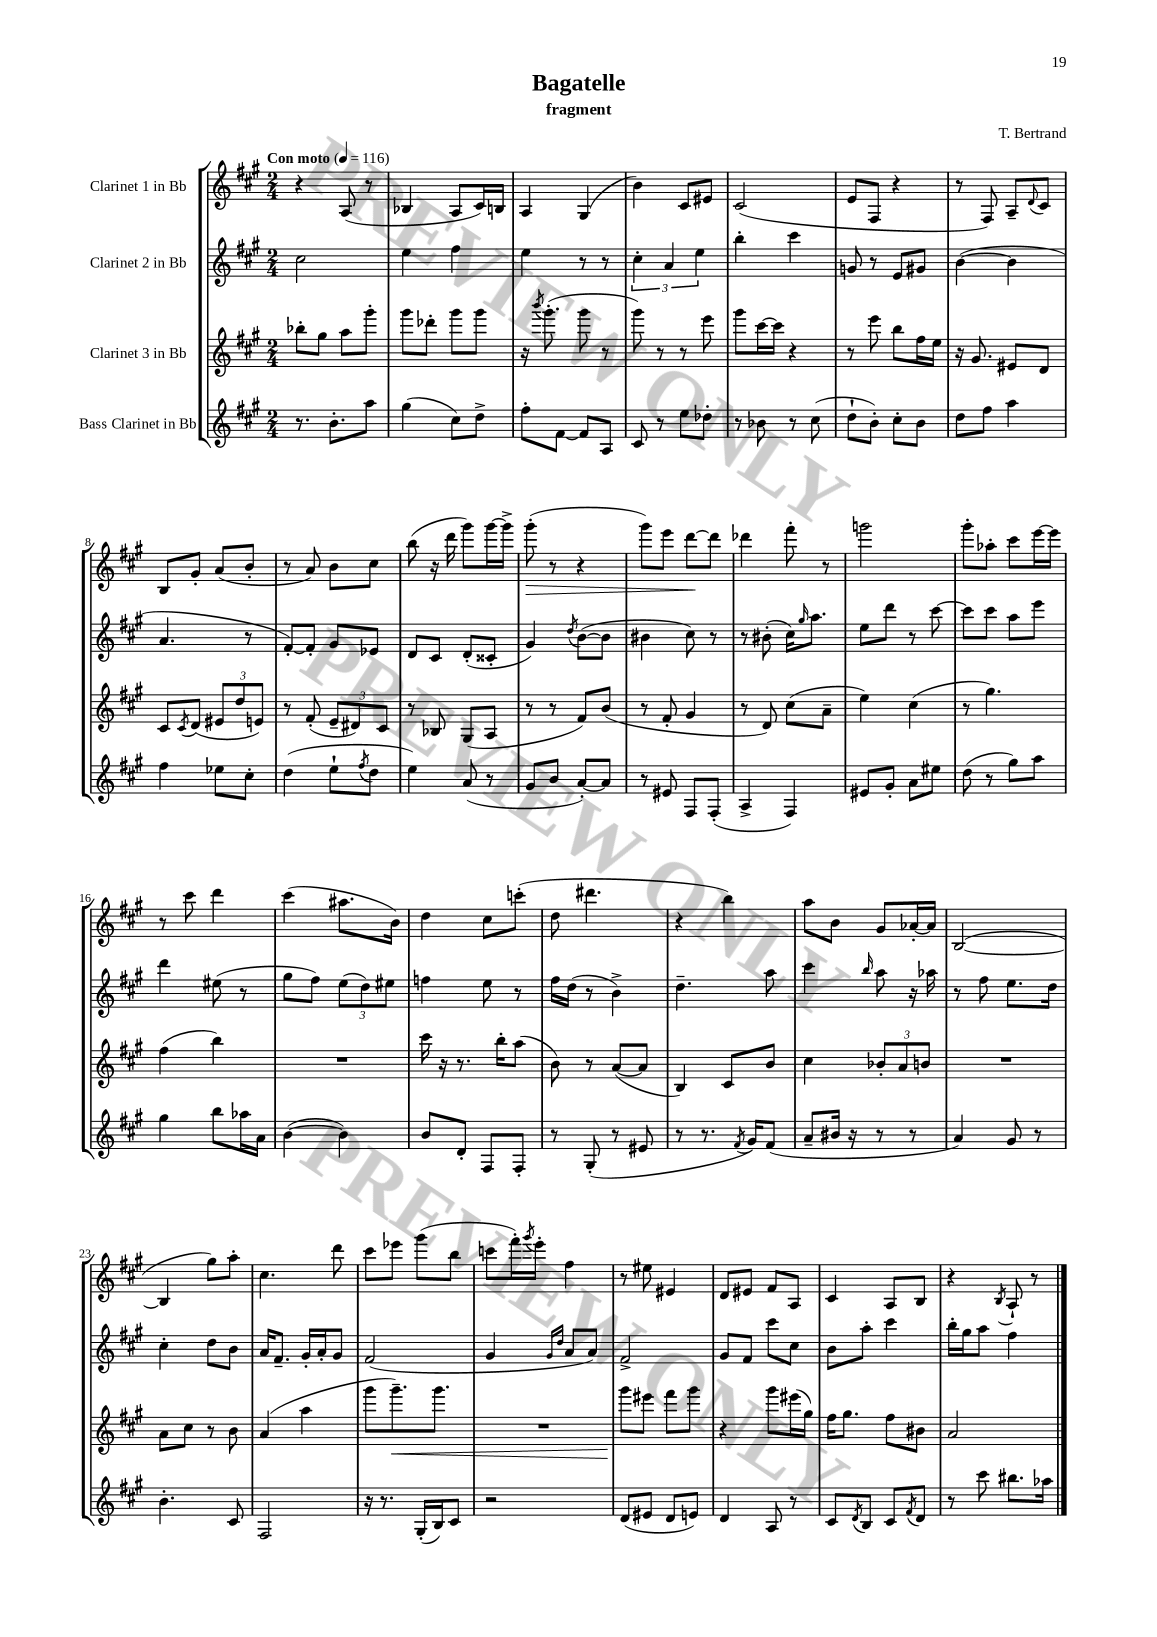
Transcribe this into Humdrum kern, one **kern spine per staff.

**kern	**kern	**kern	**kern
*staff4	*staff3	*staff2	*staff1
*clefG2	*clefG2	*clefG2	*clefG2
*k[f#c#g#]	*k[f#c#g#]	*k[f#c#g#]	*k[f#c#g#]
*M2/4	*M2/4	*M2/4	*M2/4
*MM116	*MM116	*MM116	*MM116
8.r	8bb-'\L	2cc#\	4r
.	8gg#\J	.	.
8.b'\L	.	.	.
.	8aa\L	.	(8A/
8aa\J	8ggg#'\J	.	8r
=	=	=	=
(4gg#\	8ggg#\L	4ee\	4B-/
.	8ddd-'\J	.	.
8cc#\L)	8ggg#\L	4ff#\	8A/L
8dd^\J	8ggg#\J	.	16c#/L)
.	.	.	16B/JJ
=	=	=	=
8ff#'\L	16r	4ee\	4A/
.	8qbbb/	.	.
.	(8.ggg#'\	.	.
[8f#\J	.	.	.
8f#/]L	8ggg#\	8r	(4G#/
8A/J	8r	8r	.
=	=	=	=
8c#/	8ggg#\)	6cc#'\	4b\)
8r	8r	.	.
.	.	6a/	.
8ee\L	8r	.	8c#/L
.	.	6ee\	.
8dd-'\J	8eee\	.	8e#/J
=	=	=	=
8r	8ggg#\L	4bb'\	(2c#/
8b-\	[16ccc#\L	.	.
.	16ccc#\]JJ	.	.
8r	4r	4ccc#\	.
(8cc#\	.	.	.
=	=	=	=
8dd`\L	8r	8g/	8e/L
8b'\J)	8eee\	8r	8F#/J
8cc#'\L	8bb\L	8e/L	4r
8b\J	16ff#\L	8g#/J	.
.	16ee\JJ	.	.
=	=	=	=
8dd\L	16r	([4b\	8r
.	8.g#/	.	.
8ff#\J	.	.	8F#/)
4aa\	8e#/L	4b\]	8A~/L
.	.	.	8qqd/
.	8d/J	.	8c#/J
=	=	=	=
4ff#\	8c#/L	4.a/	8B/L
.	8qc#/	.	.
.	(8d/J	.	8g#'/J
8ee-\L	12e#/L	.	(8a/L
.	12dd/	.	.
8cc#'\J	.	8r	8b'/J
.	12e/J)	.	.
=	=	=	=
(4dd\	8r	[8f#'/L)	8r
.	(8f#'/	8f#'/]J	8a/)
8ee`\L	12e~/L	8g#/L	8b\L
.	12d#/)	.	.
8qff#/	.	.	.
8dd\J	.	8e-/J	8cc#\J
.	12c#/J	.	.
=	=	=	=
4ee\)	8r	8d/L	(8bb\
.	8B-/	8c#/J	16r
.	.	.	16ddd\
(8a/	(8G#/L	(8d'/L	8ggg#\L)
8r	8A/J	8c##'/J	[16ggg#\L
.	.	.	16ggg#^\]JJ
=	=	=	=
8g#/L	8r	4g#/)	(8ggg#'\
8b/J	8r	.	8r
.	.	8qdd/	.
[8a'/L)	8f#/L)	([8b\L	4r
8a/]J	(8b/J	8b\]J	.
=	=	=	=
8r	8r	4b#\	8ggg#\L)
8e#/	8f#'/	.	8eee\J
8F#/L	4g#/	8cc#\)	[8ddd\L
(8F#'/J	.	8r	8ddd\]J
=	=	=	=
4A^/	8r	8r	4ddd-\
.	8d/)	(8b#'\	.
4F#/)	(8cc#\L	16cc#\LK)	8fff#'\
.	.	16qqgg#/	.
.	.	8.aa\J	.
.	8a~\J	.	8r
=	=	=	=
8e#/L	4ee\)	8ee\L	2ggg\
8g#'/J	.	8ddd\J	.
8a\L	(4cc#\	8r	.
8ee#\J	.	[8ccc#\	.
=	=	=	=
(8dd\	8r	8ccc#\]L	8ggg#'\L
8r	4.gg#\)	8ccc#\J	8aa-'\J
8gg#\L)	.	8aa\L	8ccc#\L
8aa\J	.	8eee\J	[16eee\L
.	.	.	16eee\]JJ
=	=	=	=
4gg#\	(4ff#\	4ddd\	8r
.	.	.	8ccc#\
8bb\L	4bb\)	(8ee#\	4ddd\
16aa-\L	.	8r	.
16a\JJ	.	.	.
=	=	=	=
([4b\	2r	8gg#\L	(4ccc#\
.	.	8ff#\J)	.
4b\])	.	(12ee\L	8.aa#\L
.	.	12dd\)	.
.	.	12ee#\J	.
.	.	.	16b\Jk)
=	=	=	=
8b/L	16ccc#\	4ff\	4dd\
.	16r	.	.
8d'/J	8.r	.	.
8F#/L	.	8ee\	8cc#\L
.	16bb'\LK	.	.
8F#'/J	(8aa\J	8r	(8ccc'\J
=	=	=	=
8r	8b\)	16ff#\LL	8dd\
.	.	(16dd\JJ	.
(8G#'/	8r	8r	4.ddd#\
8r	([8a/L	4b^\)	.
8e#/	8a/]J	.	.
=	=	=	=
8r	4B/)	4.dd~\	4r
8.r	.	.	.
.	8c#/L	.	4bb\)
8qf#/	.	.	.
16g#/LK)	.	.	.
(8f#/J	8b/J	8aa\	.
=	=	=	=
8a~/L	4cc#\	4ccc#\	8aa\L
16b#/Jk	.	.	8b\J
16r	.	.	.
.	.	16qqbb/	.
8r	12b-'/L	8aa\	8g#/L
.	12a/	.	.
8r	.	16r	[16a-'/L
.	12b/J	.	.
.	.	16aa-\	16a-/]JJ
=	=	=	=
4a/)	2r	8r	([2B/
.	.	8ff#\	.
8g#/	.	8.ee\L	.
8r	.	.	.
.	.	16dd\Jk	.
=	=	=	=
4.b'\	8a\L	4cc#'\	4B/]
.	8cc#\J	.	.
.	8r	8dd\L	8gg#\L)
8c#/	8b\	8b\J	8aa'\J
=	=	=	=
2F#/	(4a/	16a/LK	4.cc#\
.	.	8.f#~/J	.
.	4aa\	16g#'/LL	.
.	.	16a'/J	.
.	.	8g#/J	8ddd\
=	=	=	=
16r	8ggg#\L	(2f#/	8ccc#\L
8.r	.	.	.
.	8.ggg#~\)	.	8eee-\J
(16G#'/LL	.	.	(8ggg#\L
16B/J)	8.ggg#\J	.	.
8c#/J	.	.	8bb\J
=	=	=	=
2r	2r	4g#/	8ccc\L
.	.	.	16fff#'\L)
.	.	.	8qggg#/
.	.	.	16eee'\JJ
.	.	16qqg#/LL	.
.	.	16qqdd/JJ	.
.	.	8a/L	4ff#\
.	.	8a/J)	.
=	=	=	=
(8d/L	8ggg#\L	2f#^/	8r
8e#/J	8eee#\J	.	8ee#\
8d/L	8fff#\L	.	4e#/
8e/J)	8ggg#\J	.	.
=	=	=	=
4d/	4r	8g#/L	8d/L
.	.	8f#/J	8e#/J
8A/	8ggg#\L	8ccc#\L	8f#/L
8r	(16eee#\L	8cc#\J	8A/J
.	16gg#\JJ)	.	.
=	=	=	=
8c#/L	16ff#\LK	8b\L	4c#/
.	8.gg#\J	.	.
8qd/	.	.	.
8B/J	.	8aa'\J	.
8c#/L	8ff#\L	4ccc#\	8A/L
8qf#/	.	.	.
8d/J	8b#\J	.	8B/J
=	=	=	=
8r	2a/	16bb'\LL	4r
.	.	16gg#\J	.
8ccc#\	.	8aa\J	.
.	.	.	8qB/
8.bb#\L	.	4ff#\	8A`/
.	.	.	8r
16aa-\Jk	.	.	.
==	==	==	==
*-	*-	*-	*-
